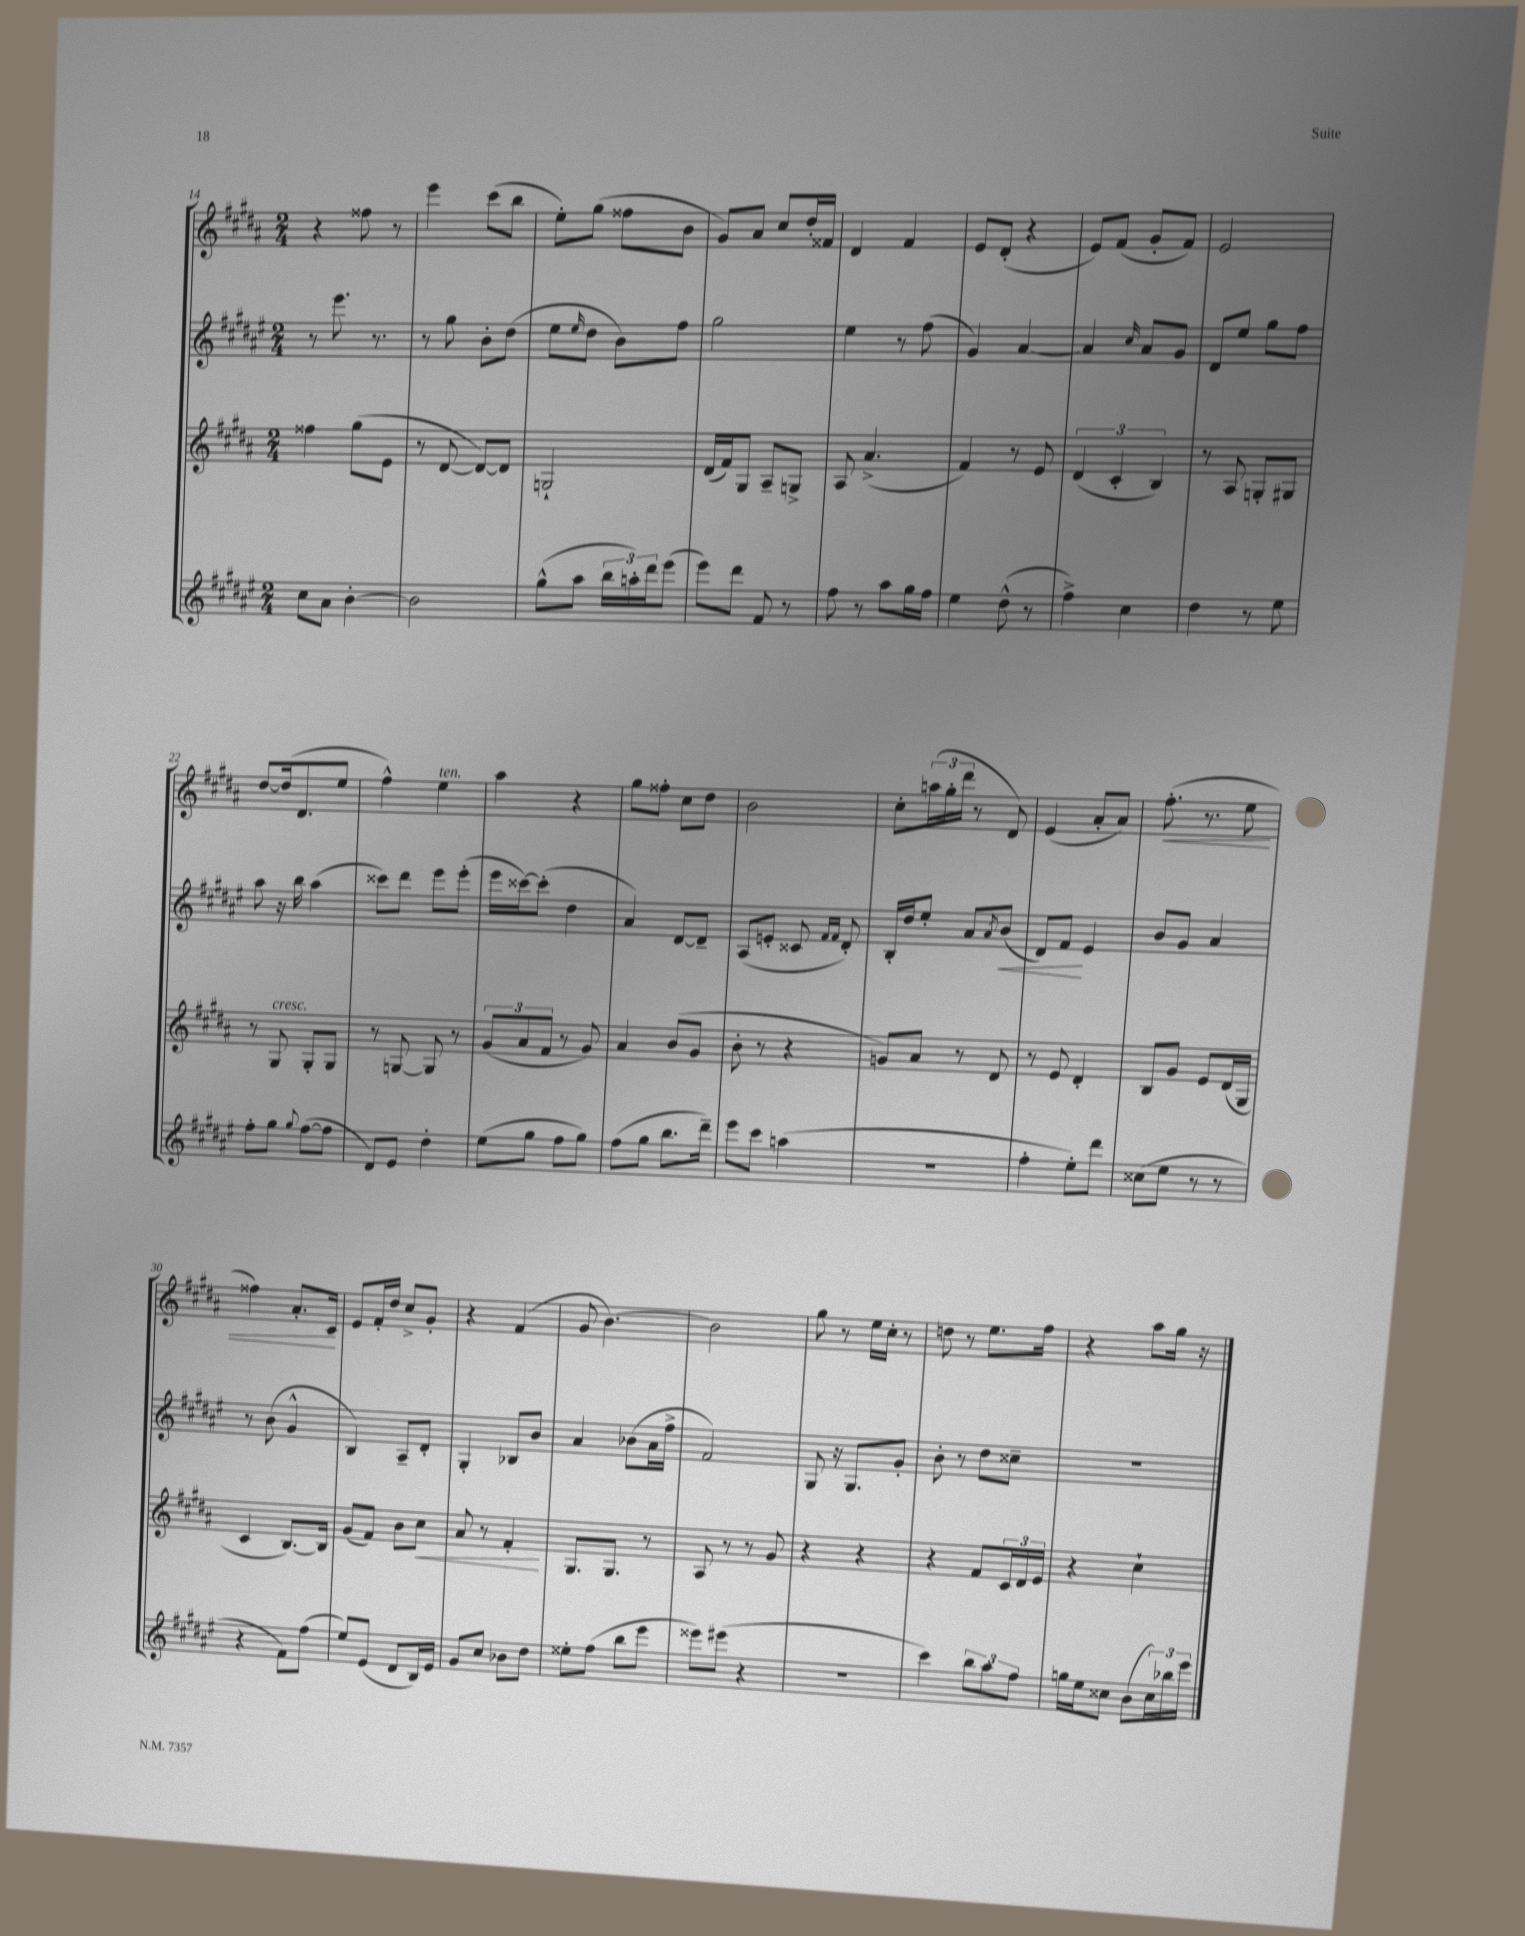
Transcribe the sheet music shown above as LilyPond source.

<<
\new StaffGroup <<
\new Staff = "s0" {
    \clef treble \key b \major \numericTimeSignature \time 2/4
    r4 fisis''8 r8 |
    e'''4 cis'''8( b''8 |
    e''8-.) gis''8( fisis''8 b'8 |
    gis'8) ais'8 cis''8 dis''16-. fisis'16 |
    dis'4 fis'4 |
    e'8 dis'8-.( r4 |
    e'8) fis'8( gis'8-. fis'8) |
    e'2 |
    dis''8~ dis''16( dis'8. e''8 |
    fis''4-^) e''4^\markup { \italic "ten." } |
    ais''4 r4 |
    gis''8 fisis''8-. cis''8 dis''8 |
    b'2 |
    cis''8-. \tuplet 3/2 { a''16( gis''16-. dis'''16 } r8 dis'8) |
    e'4( ais'8-. ais'8) |
    fis''8.-.\<( r8. e''8 |
    fisis''4) ais'8.-. cis'16\! |
    e'8 fis'16-. dis''16 cis''8-> gis'8-. |
    r4 fis'4( |
    gis'8 b'4.~) |
    b'2 |
    gis''8 r8 e''16 cis''16-. r8 |
    d''8 r8 e''8. fis''16 |
    r4 ais''8 gis''16 r16 \bar "|." |
}
\new Staff = "s1" {
    \clef treble \key fis \major \numericTimeSignature \time 2/4
    r8 eis'''8. r8. |
    r8 gis''8 b'8-. dis''8( |
    eis''8 \grace { eis''16 } dis''8 b'8) fis''8 |
    gis''2 |
    eis''4 r8 fis''8( |
    gis'4) ais'4~ |
    ais'4 \grace { cis''16 } ais'8 gis'8 |
    dis'8 eis''8 gis''8 fis''8 |
    ais''8 r16 b''16 ais''4( |
    cisis'''8) dis'''8 eis'''8 eis'''8-.( |
    eis'''16 cisis'''16~) cisis'''8-.( dis''4 |
    ais'4) dis'8~ dis'8-- |
    ais8( e'8-. cisis'8 \grace { fis'16 fis'16 } dis'8-.) |
    b16-. dis''16 eis''8-. ais'8 \acciaccatura { ais'8 } b'8\<( |
    dis'8) fis'8\! eis'4 |
    b'8 gis'8 ais'4 |
    r8 b'8( gis'4-^ |
    b4) ais8-- dis'8-. |
    gis4-. bes8 b'8 |
    ais'4 bes'8( ais'16 fis''16-> |
    fis'2) |
    gis8 r16 gis8. gis'8-. |
    b'8-. r8 dis''8 cisis''8-- |
    R2 \bar "|." |
}
\new Staff = "s2" {
    \clef treble \key b \major \numericTimeSignature \time 2/4
    fisis''4 gis''8( e'8 |
    r8 dis'8~ dis'8~) dis'8 |
    g2-! |
    dis'16( fis'16) gis8 ais8-- g8-> |
    ais8 ais'4.->( |
    fis'4) r8 e'8 |
    \tuplet 3/2 { dis'4( cis'4-. b4) } |
    r8 ais8 g8-. gis8 |
    r8 gis8^\markup { \italic "cresc." } gis8-. gis8 |
    r8 g8~ g8 r8 |
    \tuplet 3/2 { gis'8( ais'8 fis'8 } r8 gis'8) |
    ais'4 b'8( gis'8 |
    b'8-. r8 r4 |
    g'8) ais'8 r8 dis'8 |
    r8 e'8 dis'4-. |
    b8 gis'8 e'8 dis'16( gis16 |
    cis'4 b8.~) b16 |
    gis'8( fis'8) b'8 cis''8\< |
    ais'8 r8 fis'4-.\! |
    gis8. gis8. r8 |
    ais8 r8 r8 gis'8 |
    r4 r4 |
    r4 fis'8 \tuplet 3/2 { cis'16 dis'16 e'16 } |
    r4 cis''4-! \bar "|." |
}
\new Staff = "s3" {
    \clef treble \key fis \major \numericTimeSignature \time 2/4
    cis''8 ais'8 b'4~-. |
    b'2 |
    gis''8-^( ais''8 \tuplet 3/2 { b''16 a''16-.) dis'''16 } eis'''8( |
    eis'''8) dis'''8 fis'8 r8 |
    fis''8 r8 ais''8 gis''16 fis''16 |
    eis''4 dis''8-^( r8 |
    fis''4->) cis''4 |
    dis''4 r8 eis''8 |
    fis''8-. gis''8 \appoggiatura { gis''8 } fis''8~( fis''8 |
    dis'8) eis'8 dis''4-. |
    eis''8( gis''8 fis''8 gis''8) |
    fis''8( gis''8 b''8. dis'''16--) |
    eis'''8 cis'''8 a''4( |
    r2 |
    fis''4-. eis''8-.) dis'''8 |
    cisis''8( eis''8 r8 r8 |
    r4 fis'8) fis''8( |
    eis''8) eis'8( dis'8 b16) eis'16 |
    gis'8 cis''8 bes'8 dis''8 |
    eisis''8-. fis''8( b''8 eis'''8 |
    eisis'''8) eis'''8( r4 |
    R2 |
    cis'''4) \tuplet 3/2 { b''8 ais''8 fis''8 } |
    g''16 eis''16 cisis''8 b'8( \tuplet 3/2 { cisis''16) bes''16 eis'''16 } \bar "|." |
}
>>
>>
\layout { \context { \Score currentBarNumber = #14 } }
